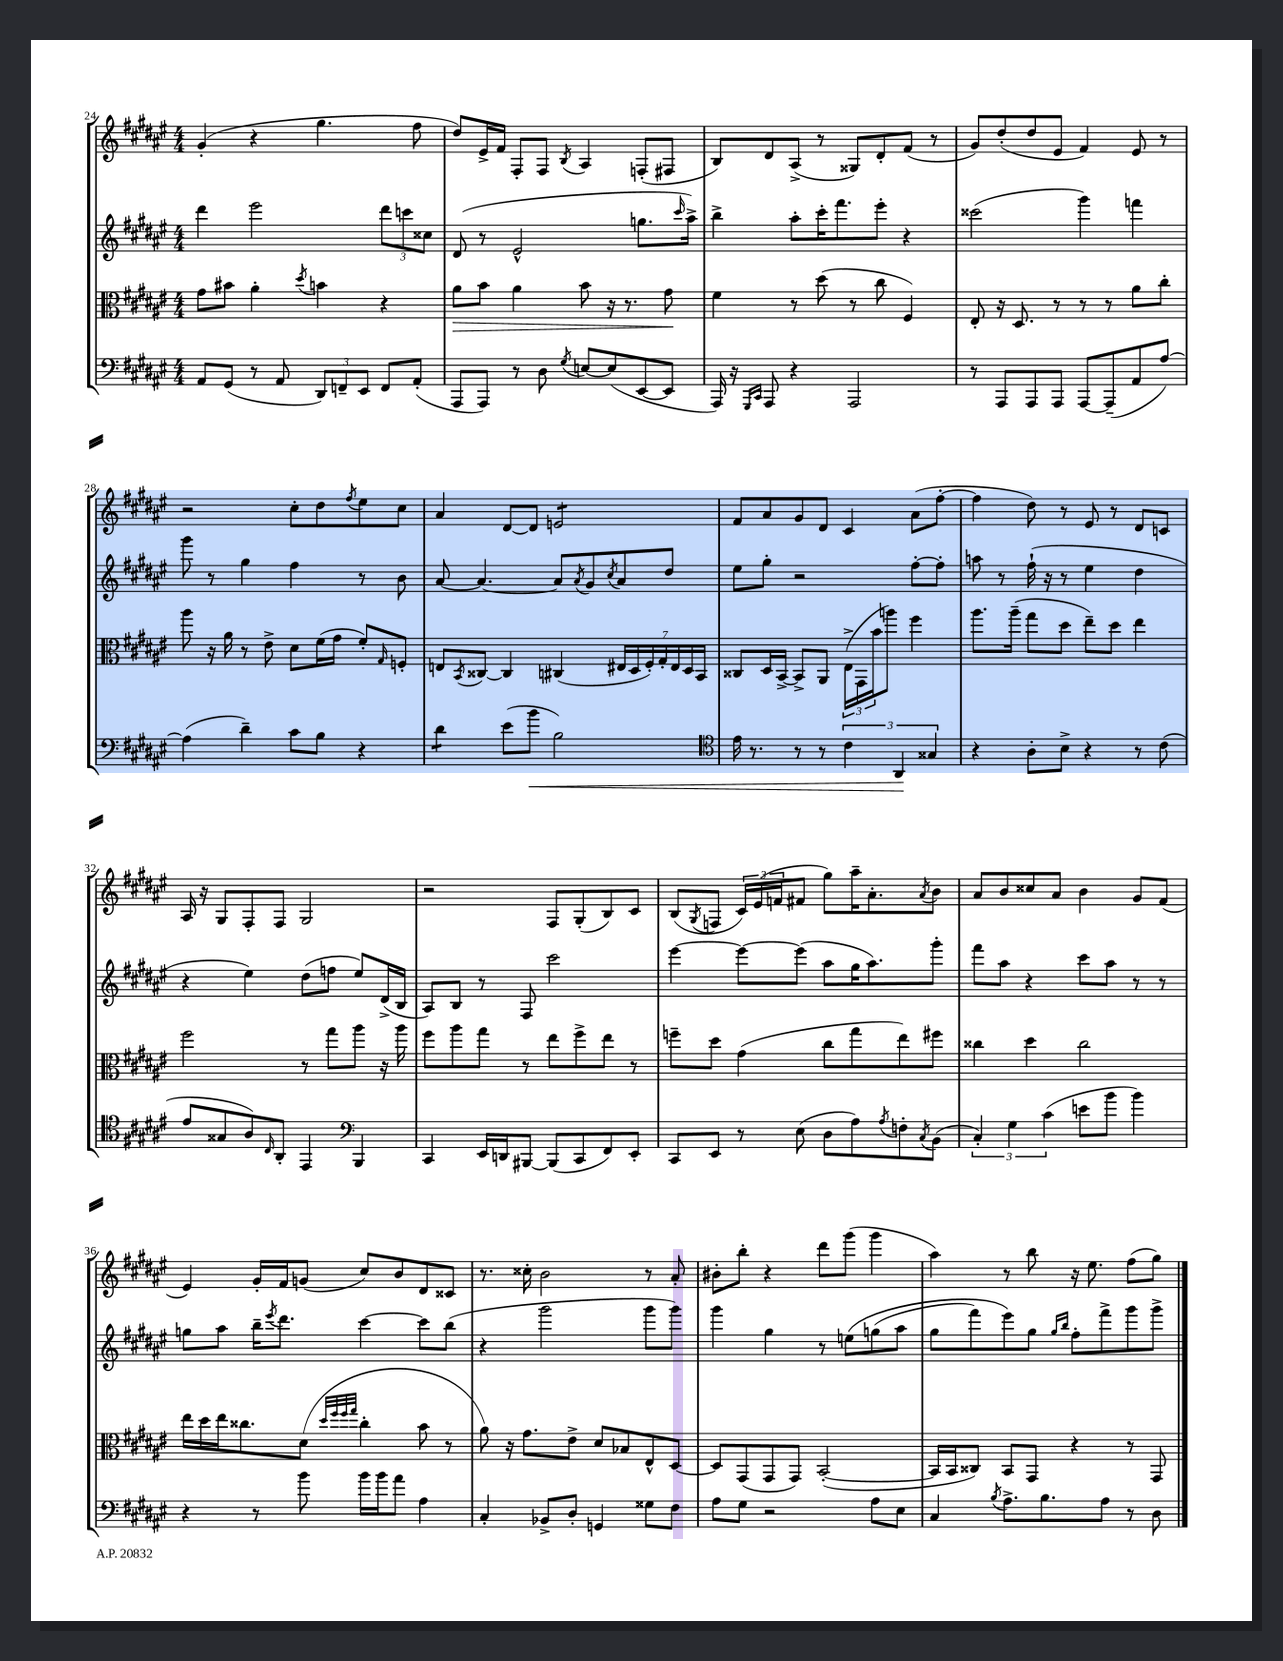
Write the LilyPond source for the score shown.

<<
\new StaffGroup <<
\new Staff = "s0" {
    \clef treble \key fis \major \numericTimeSignature \time 4/4
    gis'4-.( r4 gis''4. fis''8 |
    dis''8) eis'16-> fis'16 fis8-. fis8 \acciaccatura { b8 } ais4 f8-.( fis8 |
    b8) dis'8 ais8->( r8 gisis8) dis'8-. fis'8( r8 |
    gis'8) dis''8-.( dis''8 eis'8 fis'4) eis'8 r8 |
    r2 cis''8-. dis''8 \acciaccatura { fis''8 } eis''8 cis''8 |
    ais'4 dis'8~ dis'8 e'2:8 |
    fis'8 ais'8 gis'8 dis'8 cis'4 ais'8( fis''8~-. |
    fis''4 dis''8) r8 eis'8 r8 dis'8 c'8 |
    ais16 r16 gis8 fis8-. fis8 gis2 |
    r2 fis8 gis8-.( b8) cis'8 |
    b8( \acciaccatura { gis8 } f8 \tuplet 3/2 { cis'16) eis'16( f'16 } fis'8 gis''8) ais''16-- ais'8.-. \acciaccatura { ais'8 } b'8 |
    ais'8 b'8 cisis''8 ais'8 b'4 gis'8 fis'8( |
    eis'4) gis'16-. fis'16 g'8( cis''8) b'8 dis'8 cisis'8 |
    r8. cisis''16-. b'2 r8 ais'8-. |
    bis'8-. b''8-. r4 dis'''8 gis'''8( gis'''4 |
    ais''4) r8 b''8 r16 eis''8. fis''8( gis''8) \bar "|." |
}
\new Staff = "s1" {
    \clef treble \key fis \major \numericTimeSignature \time 4/4
    dis'''4 eis'''2 \tuplet 3/2 { dis'''8 c'''8 cisis''8 } |
    dis'8( r8 eis'2-^ g''8. \grace { cis'''16 } ais''16->) |
    b''4-> ais''8-. cis'''16-. fis'''8. eis'''8-. r4 |
    cisis'''2( gis'''4) f'''4 |
    gis'''8 r8 gis''4 fis''4 r8 b'8 |
    ais'8~ ais'4.~ ais'8 \acciaccatura { ais'8 } gis'8 \acciaccatura { cis''8 } ais'8 dis''8 |
    eis''8 gis''8-. r2 fis''8~-. fis''8-. |
    a''8 r8 fis''16-!( r16 r8 eis''4 dis''4 |
    r4 eis''4) dis''8( f''8 eis''8) dis'16->( b16 |
    ais8) b8 r8 fis8 cis'''2 |
    eis'''4~ eis'''8~ eis'''8( ais''8 gis''16 ais''8.) gis'''8-. |
    fis'''8 ais''8 r4 cis'''8 ais''8 r8 r8 |
    g''8 ais''8 b''16-- \acciaccatura { eis'''8 } dis'''8. cis'''4~ cis'''8 b''8( |
    r4 gis'''2 gis'''8 gis'''8) |
    gis'''4 gis''4 r8 e''8\( g''8( ais''8 |
    gis''8 fis'''8) eis'''8\) gis''8 \grace { gis''16 b''16 } fis''8-. fis'''8-> gis'''8 gis'''8-> \bar "|." |
}
\new Staff = "s2" {
    \clef alto \key fis \major \numericTimeSignature \time 4/4
    gis'8 bis'8 ais'4-. \acciaccatura { dis''8 } b'4 r4 |
    ais'8\> b'8 ais'4 b'8 r16 r8. gis'8\! |
    fis'4 r8 dis''8( r8 cis''8 fis4) |
    eis8-. r16 dis8. r8 r8 r8 ais'8 cis''8-. |
    ais''8 r16 ais'16 r8 eis'8-> dis'8 fis'16( gis'16 fis'8-.) \grace { gis16 } f8-. |
    e8 \acciaccatura { b,8 } cisis8~ cisis4 cis4( \tuplet 7/4 { eis16 dis16 fis16-.) gis16-. eis16 dis16 b,16 } |
    cisis8 dis16 b,16~-> b,8-> ais,8 \tuplet 3/2 { eis16->( gis,16 b'16 } a''8) fis''4 |
    ais''8. ais''16--( gis''8 dis''8 eis''8--) dis''8 eis''4 |
    fis''2 r8 gis''8 ais''8 r16 ais''16 |
    fis''8 ais''8 gis''8 r8 eis''8 fis''8-> eis''8 r8 |
    f''8-- dis''8 gis'4( cis''8 gis''8 eis''8) fis''8 |
    cisis''4 dis''4 cisis''2 |
    eis''16 dis''16 eis''16 cisis''8. dis'8( \grace { dis''32 fis''32 fis''32 gis''32 } cisis''4-. b'8 r8 |
    ais'8) r16 gis'8. eis'8-> dis'8 bes8 eis8-^ dis8~ |
    dis8 gis,8( gis,8 gis,8) b,2~-.( |
    b,16 b,16 cisis8) b,8 gis,8 r4 r8 gis,8 \bar "|." |
}
\new Staff = "s3" {
    \clef bass \key fis \major \numericTimeSignature \time 4/4
    ais,8 gis,8( r8 ais,8 \tuplet 3/2 { dis,8) f,8-- eis,8 } f,8 ais,8-.( |
    ais,,8 ais,,8) r8 dis8 \acciaccatura { gis8 } e8~ e8( eis,8~ eis,8 |
    ais,,16) r16 \grace { gis,,16 cis,16 } ais,,8 r4 ais,,2 |
    r8 ais,,8 ais,,8 ais,,8 ais,,8~ ais,,8--( ais,8 ais8~) |
    ais4( dis'4--) cis'8 b8 r4 |
    dis'4:8 eis'8( b'8\< b2) |
    \clef tenor eis'16 r8. r8 r8 \tuplet 3/2 { cis'4 ais,4\! gisis4 } |
    r4 ais8-. b8-> r4 r8 cis'8( |
    eis'8 gisis8 ais8) \grace { cis16 } ais,8-. eis,4 \clef bass b,,4 |
    cis,4 eis,16 d,16 bis,,8~ bis,,8( cis,8 fis,8) eis,8-. |
    cis,8 eis,8 r8 eis8( dis8 ais8) \acciaccatura { ais8 } f8-. \acciaccatura { cis8 } b,8( |
    \tuplet 3/2 { cis4-.) gis4 cis'4( } e'8 b'8 b'4) |
    r4 r8 b'8 b'16 b'16 ais'8 ais4 |
    cis4-. bes,8-> dis8-. g,4 gisis8 fis8 |
    ais8 gis8 r2 ais8 eis8 |
    cis4 \acciaccatura { b8 } ais8.-> b8. ais8 r8 dis8 \bar "|." |
}
>>
>>
\layout { \context { \Score currentBarNumber = #24 } }
